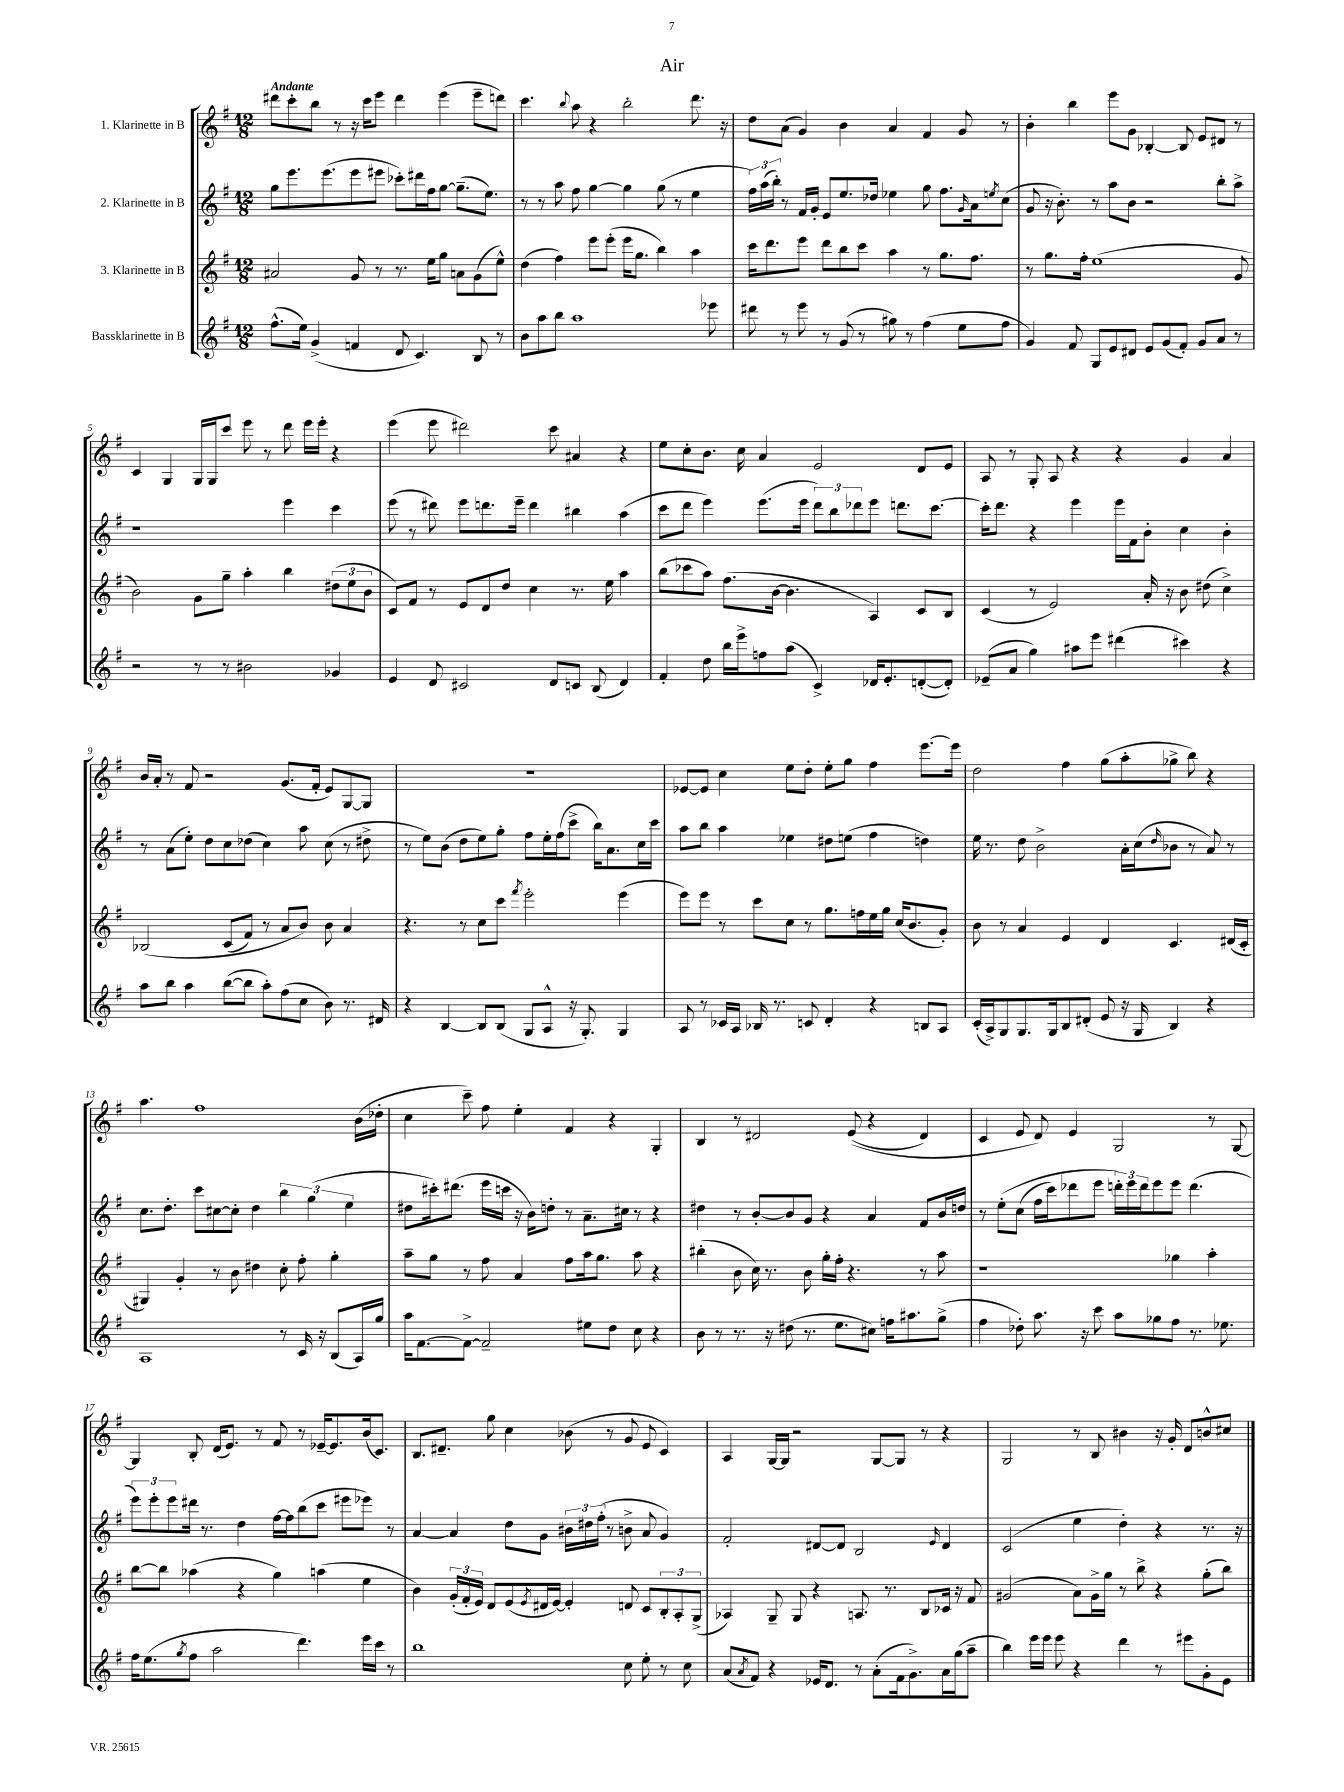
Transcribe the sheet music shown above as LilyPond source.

\header { title = "Air" }
<<
\new StaffGroup <<
\new Staff = "s0" \with { instrumentName = "1. Klarinette in B" } {
    \clef treble \key g \major \numericTimeSignature \time 12/8 \tempo "Andante"
    dis'''8 c'''8-. b''8 r8 r16 c'''16 e'''8 dis'''4 e'''4( e'''8-- d'''8) |
    c'''4. \appoggiatura { b''8 } a''8 r4 b''2-. d'''8. r16 |
    d''8 a'8( g'4) b'4 a'4 fis'4 g'8 r8 |
    b'4-. b''4 e'''8 g'8 bes4~-. bes8 e'8 dis'8 r8 |
    c'4 g4 g16 g16 c'''8 e'''8 r8 d'''8 e'''16 e'''16-. r4 |
    e'''4( e'''8 dis'''2) c'''8 ais'4 r4 |
    e''8 c''8-. b'8. c''16 a'4 e'2 d'8 e'8 |
    a8 r8 g8-. a8 r4 r4 g'4 a'4 |
    b'16 a'16-. r8 fis'8 r2 g'8.( fis'16-. e'8) g8~ g8 |
    R1. |
    ees'8~ ees'8 c''4 e''8 d''8-. e''8-. g''8 fis''4 e'''8.~ e'''16 |
    d''2 fis''4 g''8( a''8-. ges''8-> b''8) r4 |
    a''4. fis''1 b'16( des''16-. |
    c''4 c'''8--) fis''8 e''4-. fis'4 r4 g4-. |
    b4 r8 dis'2 e'8(\( r4 dis'4) |
    c'4 e'8 d'8\) e'4 g2 r8 g8~ |
    g4 b8-. d'16( e'8.) r8 fis'8 r8 ees'16~-- ees'8. b'16( c'8.) |
    b8. dis'8.-- g''8 c''4 bes'8( r8 g'8 e'8 c'4) |
    a4 g16~ g16 r2 g8~ g8 r8 r4 |
    g2 r8 b8 bis'4 r16 g'16-. d'8 b'8-^ cis''8 \bar "|." |
}
\new Staff = "s1" \with { instrumentName = "2. Klarinette in B" } {
    \clef treble \key g \major \numericTimeSignature \time 12/8
    g''8 e'''8. e'''8.( e'''8 eis'''8 ces'''8-.) dis'''16 fis''16 g''8~ g''8.--( e''8.) |
    r8 r8 a''8 fis''8 g''4~ g''4 g''8( r8 e''4 |
    \tuplet 3/2 { fis''16) a''16( b''16-.) } r8 fis'16 g'16-. e'8 e''8. des''16 ees''4 g''8 fis''8. \grace { g'16 } a'16 \acciaccatura { e''8 } c''8( |
    g'8 r16 b'8.-.) r8 a''8 b'8 r2 b''8-. a''8-> |
    r1 e'''4 c'''4 |
    e'''8( r8 dis'''8) e'''8 d'''8. e'''16-- d'''4 bis''4 a''4( |
    c'''8 d'''8 e'''4) e'''8.( e'''16 \tuplet 3/2 { d'''8) b''8 des'''8 } e'''8 d'''8. c'''8.~ |
    c'''16-. d'''8. r4 e'''4 e'''16 fis'16 b'8-. c''4 b'4-. |
    r8 a'8( e''8-.) d''8 c''8 des''8( c''4) a''8 c''8( r8 dis''8-> |
    r8 e''8) b'8( d''8 e''8) g''8-. fis''8 e''16-. fis''16( c'''8-> b''16) a'8. c''16 c'''16 |
    a''8 b''8 a''4 ees''4 dis''8 e''8( fis''4 d''4) |
    e''16 r8. d''8 b'2-> a'16-. c''16( \grace { d''16 } bes'8 r8 a'8) r8 |
    c''8. d''8.-. c'''8 cis''8~ cis''8-. d''4 \tuplet 3/2 { b''4 g''4( e''4 } |
    dis''8 cis'''16-.) dis'''8.( e'''16 c'''16 r16 b'16) d''8-. r8 a'8.-- cis''16 r8 r4 |
    dis''4 r8 b'8~-. b'8 g'8 r4 a'4 fis'8 b'16 d''16 |
    r8 e''8-.\( c''8( fis''16 c'''16) des'''8 e'''8 \tuplet 3/2 { d'''16-.\) e'''16 d'''16 } e'''8 e'''8 d'''4.( |
    \tuplet 3/2 { e'''8) e'''8-. e'''8 } dis'''16 r8. d''4 fis''16~ fis''16 b''8( c'''8 eis'''8 ees'''8) r8 |
    a'4~ a'4 d''8 g'8 \tuplet 3/2 { bis'16 dis''16 fis''16-.( } r8 b'8-> a'8 g'4) |
    fis'2-. dis'8~ dis'8 b2 \grace { e'16 } dis'4 |
    c'2( e''4 d''4-.) r4 r8. r16 \bar "|." |
}
\new Staff = "s2" \with { instrumentName = "3. Klarinette in B" } {
    \clef treble \key g \major \numericTimeSignature \time 12/8
    ais'2 g'8 r8 r8. e''16 g''8 a'8 g'8( e''8-^) |
    d''4( fis''4) e'''8 e'''8-.( e'''16 g''8. b''4) a''4 |
    c'''16 d'''8. e'''8 d'''8 b''8 c'''8 a''4 r8 g''8. fis''8. |
    r8 g''8. fis''16-. e''1( g'8 |
    b'2) g'8 g''8-- a''4-. b''4 \tuplet 3/2 { dis''8( e''8 b'8 } |
    c'8) fis'8 r8 e'8 d'8 d''8 c''4 r8. e''16 a''4 |
    b''8( ces'''8 a''8) fis''8.( b'16~ b'4. a4) c'8 b8 |
    c'4( r8 e'2) a'16-. r16 b'8 dis''8( c''4->) |
    bes2\( c'8( fis'8) r8 a'8 b'8\) b'8 a'4 |
    r4. r8 c''8 c'''8 \acciaccatura { fis'''8 } e'''2-. e'''4( |
    e'''8) e'''8 r8 c'''8 c''8 r8 g''8. f''16 e''16 g''16 c''16( b'8. g'8-.) |
    b'8 r8 a'4 e'4 d'4 c'4. dis'16( c'16-. |
    gis4) g'4-. r8 b'8 dis''4 c''8-. fis''8-. g''4-. |
    a''8-- g''8 r8 fis''8 a'4 fis''8 a''16 g''8. a''8 r4 |
    bis''4-.( b'8 c''16) r8. b'8 g''16-. fis''16-. r4. r8 a''8 |
    r1 ges''4 a''4-. |
    b''8~ b''8 aes''4( r4 g''4) a''4( e''4 |
    b'4) \tuplet 3/2 { g'16-.( fis'16-. e'16) } d'8 e'8( \acciaccatura { e'8 } dis'16 e'16~) e'4-. d'8 c'8 \tuplet 3/2 { b8-. a8-. g8->( } |
    aes4) g8-- g8 r4 a8. r8. b8 ces'16 r16 fis'8 |
    gis'2( a'8) gis'16-> g''16 r8 b''8-> r4 g''8-.( b''8) \bar "|." |
}
\new Staff = "s3" \with { instrumentName = "Bassklarinette in B" } {
    \clef treble \key g \major \numericTimeSignature \time 12/8
    fis''8.-^( e''16) g'4->( f'4 d'8 c'4.) b8 r8 |
    b'8 a''8 b''8 a''1 ees'''8 |
    dis'''8 r8 e'''8 r8 g'8( r8 gis''8) r8 fis''4( e''8 fis''8 |
    g'4) fis'8 g8 e'8 dis'8 e'8 g'8( fis'8-.) g'8 a'8 r8 |
    r2 r8 r8 bis'2 ges'4 |
    e'4 d'8 cis'2 d'8 c'8 b8( d'4) |
    fis'4-. d''8 b''16 e'''16-> f''8 a''8( c'4->) des'16 e'8.-. d'8~-.( d'8-.) |
    ees'8--( a'8 g''4) ais''8 e'''8 dis'''4( cis'''4) r4 |
    a''8 b''8 a''4 b''8~( b''8 a''8-.) fis''8( c''8 b'8) r8. dis'16 |
    r4 b4~ b8 b8( g8 a8-^ r16 g8.-.) g4 |
    a8 r8 ces'16 a16 bes16 r8. c'8 d'4-. r4 b8 a8 |
    c'16-.( a16->) g8 g8. g16 b8 dis'8-.( e'8 r16 g16 b4) r4 |
    a1 r8 c'16 r16 b8( a16) g''16 |
    a''16 fis'8.~ fis'8~-> fis'2-- eis''8 d''8 c''8 r4 |
    b'8 r8 r8. r16 dis''8( r8. e''8. cis''8) f''16 ais''8. g''8->( |
    fis''4 des''8-.) a''8. r16 c'''8 a''8 ges''8 fis''8 r8. ees''8. |
    fis''16 e''8.( \acciaccatura { g''8 } fis''8 a''2 d'''4.) e'''16 c'''16 r8 |
    b''1 c''8 e''8-. r8 c''8 |
    a'8( \acciaccatura { a'8 } fis'8) r4 ees'16 d'8. r8 a'8-.( fis'16 g'8.->) a'16 g''16( a''8-- |
    b''4) e'''16 e'''16 e'''8 r4 d'''4 r8 eis'''8 g'8-. e'8 \bar "|." |
}
>>
>>
